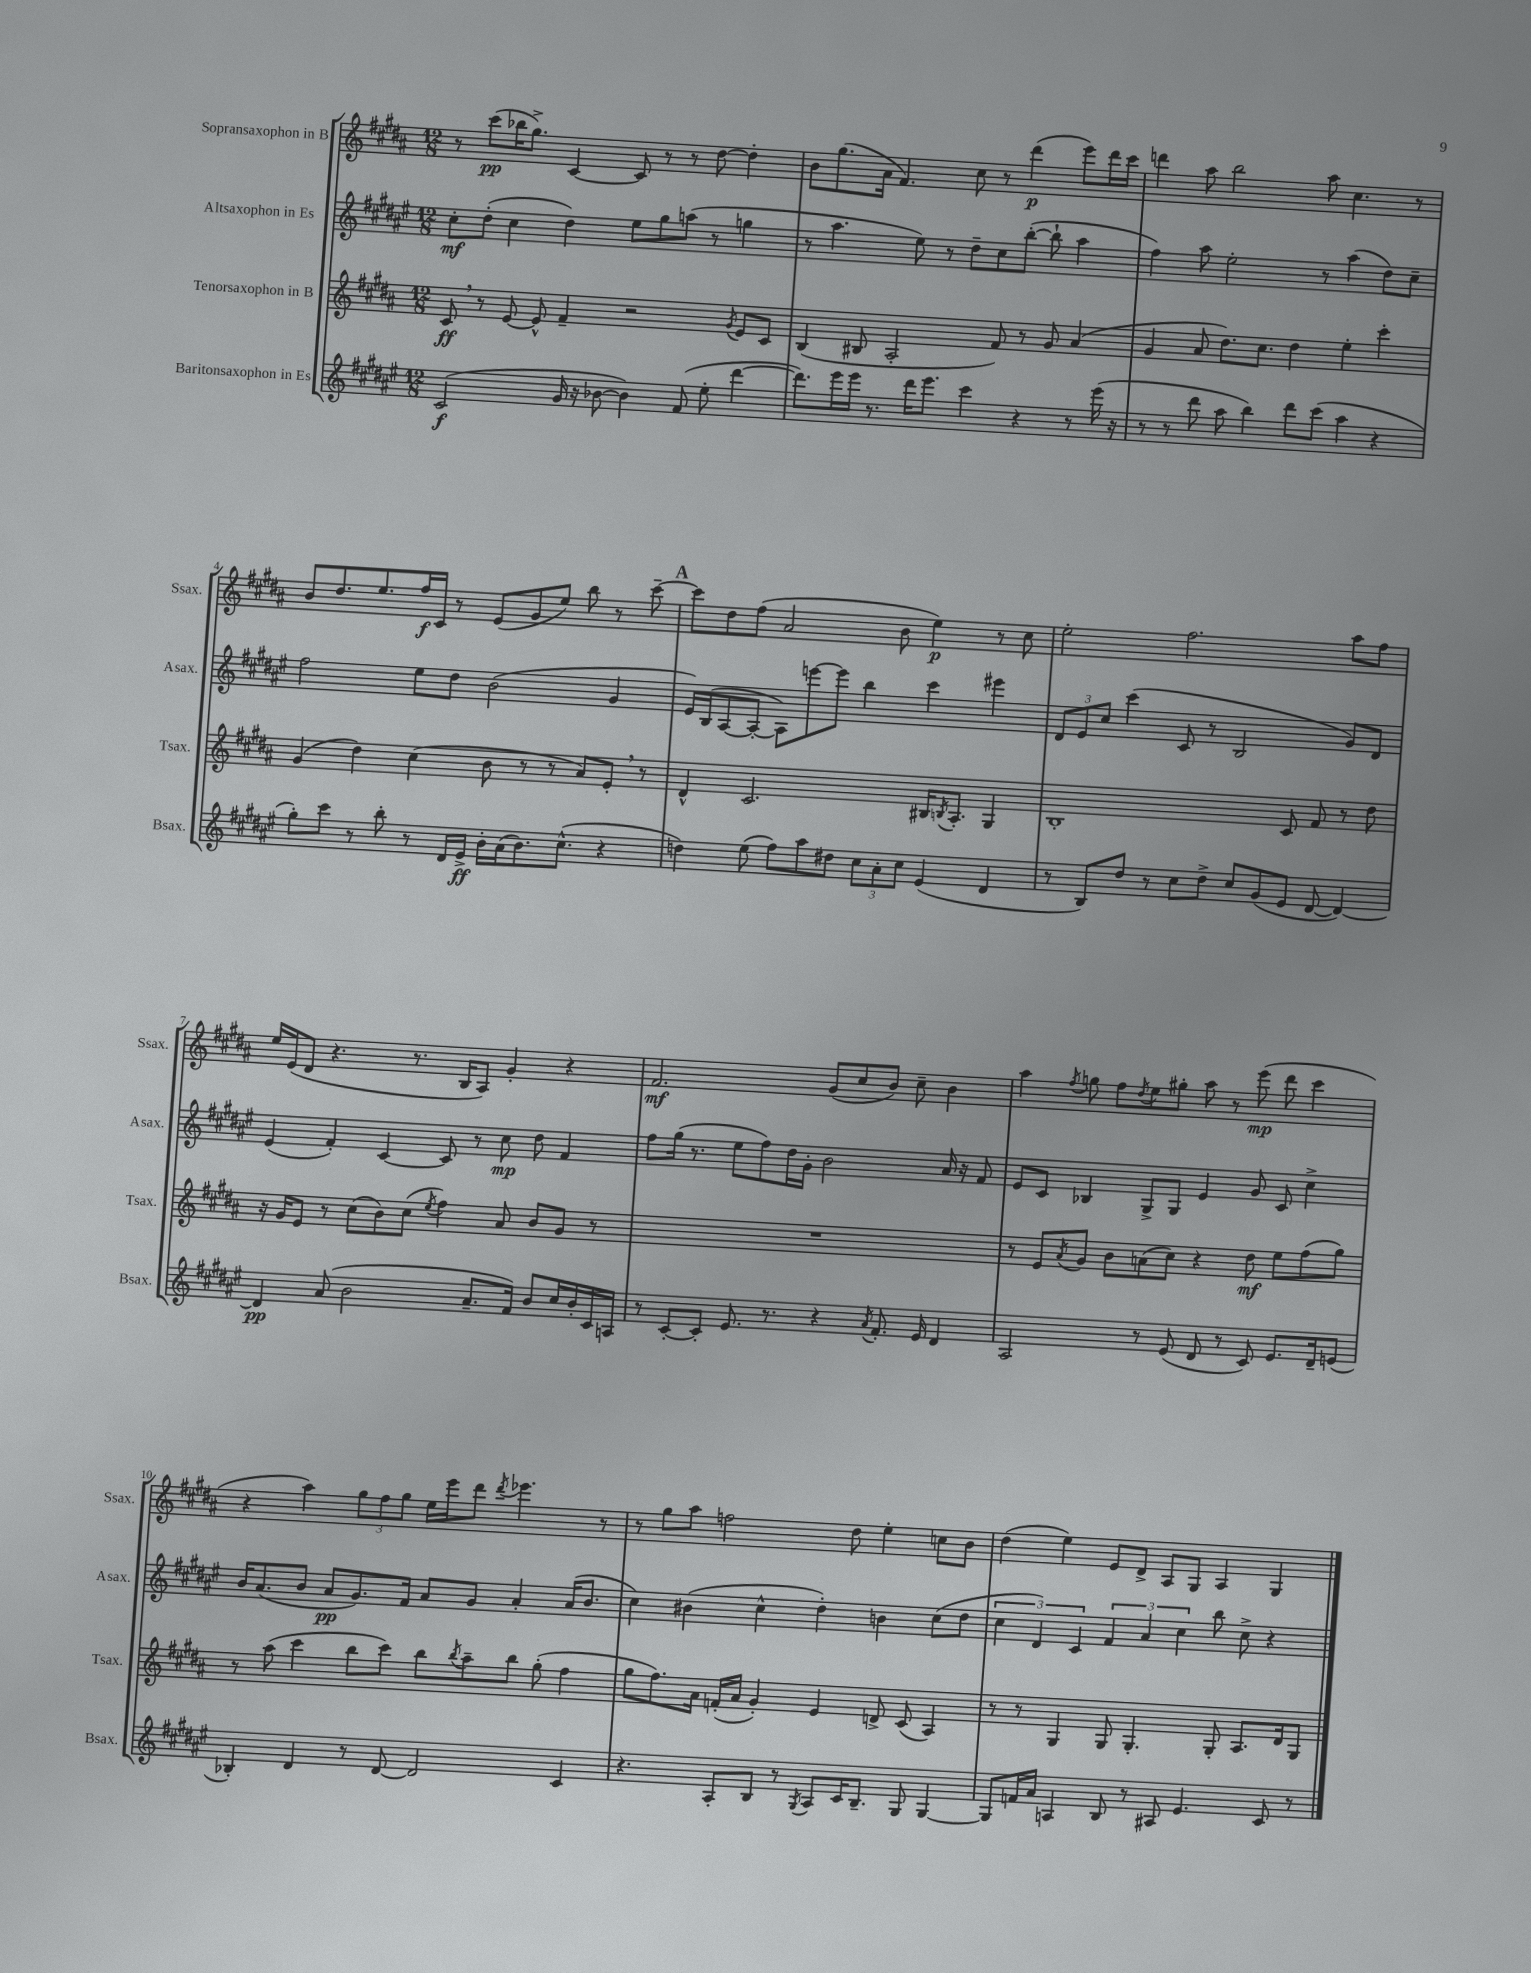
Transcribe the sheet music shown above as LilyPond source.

<<
\new StaffGroup <<
\new Staff = "s0" \with { instrumentName = "Sopransaxophon in B" shortInstrumentName = "Ssax." } {
    \clef treble \key b \major \numericTimeSignature \time 12/8
    r8 cis'''8\pp( bes''16 gis''8.->) cis'4~ cis'8 r8 r8 dis''8~ dis''4-. |
    b'8 gis''8.( ais'16 fis'4.) cis''8 r8 dis'''4\p( e'''8) dis'''16 cis'''16 |
    d'''4 ais''8 b''2 ais''8 cis''4. r8 |
    b'8 dis''8. e''8. fis''16\f cis'16 r8 e'8( gis'8 e''8) b''8 r8 cis'''8~-- |
    \mark \markup { \bold "A" } cis'''8 dis''8 fis''8( ais'2 b'8 e''4\p) r8 cis''8 |
    e''2-. fis''2. ais''8 fis''8 |
    e''16 e'16( dis'8 r4. r8. b16 ais8) gis'4-. r4 |
    fis'2.\mf gis'8( cis''8 b'8) cis''8-- b'4 |
    ais''4 \acciaccatura { fis''8 } g''8 fis''8 \acciaccatura { dis''8 } e''8 gis''8-. ais''8 r8 e'''8\mp( dis'''8 cis'''4 |
    r4 ais''4) \tuplet 3/2 { gis''8 fis''8 gis''8 } e''16 e'''16 dis'''8 \acciaccatura { dis'''8 } ees'''4. r8 |
    r8 gis''8 ais''8 f''2 dis''8 e''4-. c''8 b'8 |
    dis''4( e''4) e'8 dis'8-> ais8 gis8 ais4 gis4 \bar "|." |
}
\new Staff = "s1" \with { instrumentName = "Altsaxophon in Es" shortInstrumentName = "Asax." } {
    \clef treble \key fis \major \numericTimeSignature \time 12/8
    cis''8-.\mf dis''8-.( cis''4 dis''4) eis''8 gis''8 a''8( r8 g''4 |
    r8 ais''4. eis''8) r8 dis''8-- cis''8 b''8~-.( b''8-! ais''4 |
    fis''4) ais''8 eis''2-. r8 ais''4( dis''8) cis''8-- |
    fis''2 eis''8 dis''8 b'2( gis'4 |
    \mark \markup { \bold "A" } eis'16) b16( ais8~ ais8~-. ais8) e'''8~ e'''8 b''4 cis'''4 eis'''4 |
    \tuplet 3/2 { dis'8 eis'8 cis''8 } cis'''4( cis'8 r8 b2 gis'8) dis'8 |
    eis'4( fis'4-.) cis'4~ cis'8 r8 cis''8\mp dis''8 fis'4 |
    fis''8 gis''16( r8. eis''8 fis''8) dis''16 gis'16-. b'2 ais'16 r16 fis'8 |
    eis'8 cis'8 bes4 gis8-> gis8 eis'4 gis'8 cis'8 cis''4-> |
    b'16 ais'8.( b'8 ais'8\pp gis'8.) fis'16 ais'8 gis'8 ais'4-. ais'16( b'8. |
    cis''4) bis'4( cis''4-^ dis''4-.) b'4 cis''8( dis''8 |
    \tuplet 3/2 { cis''4 dis'4) cis'4 } \tuplet 3/2 { fis'4 ais'4 cis''4 } b''8 cis''8-> r4 \bar "|." |
}
\new Staff = "s2" \with { instrumentName = "Tenorsaxophon in B" shortInstrumentName = "Tsax." } {
    \clef treble \key b \major \numericTimeSignature \time 12/8
    cis'8\ff \breathe r8 e'8~ e'8-^ fis'4-- r2 \acciaccatura { gis'8 } e'8 cis'8 |
    b4( bis8 ais2-. fis'8) r8 gis'8 ais'4( |
    gis'4 ais'8 dis''8.) cis''8. dis''4 e''4-. cis'''4-. |
    gis'4( dis''4) cis''4( b'8 r8 r8 ais'8) e'8-. \breathe r8 |
    \mark \markup { \bold "A" } dis'4-^ cis'2. bis16 \acciaccatura { b8 } ais8.-. gis4 |
    b1-. cis'8 fis'8 r8 dis''8 |
    r16 gis'16 e'8 r8 cis''8( b'8) cis''8( \acciaccatura { e''8 } fis''4) ais'8 b'8 gis'8 r8 |
    R1. |
    r8 e'8 \acciaccatura { ais'8 } gis'8 b'8 a'8( cis''8) r4 dis''8\mf e''8 fis''8( gis''8) |
    r8 ais''8( cis'''4 b''8 cis'''8) b''8 \acciaccatura { b''8 } ais''8-- b''8 gis''8-.( fis''4 |
    gis''8 fis''8.) ais'16 f'16-.( ais'16 gis'4-.) e'4 d'8-> cis'8( ais4) |
    r8 r8 gis4 gis8 gis4.-. gis8-. ais8. dis'16 gis8 \bar "|." |
}
\new Staff = "s3" \with { instrumentName = "Baritonsaxophon in Es" shortInstrumentName = "Bsax." } {
    \clef treble \key fis \major \numericTimeSignature \time 12/8
    cis'2\f( gis'16 r16 bes'8~ bes'4) fis'8( eis''8-. dis'''4~ |
    dis'''8.) eis'''16 eis'''16 r8. dis'''16 eis'''8. cis'''4 r4 r8 eis'''16( r16 |
    r8 r8 dis'''8 ais''8 b''4) dis'''8 cis'''8( ais''4 r4 |
    gis''8-.) cis'''8 r8 b''8-. r8 dis'16 eis'16->\ff b'16-. ais'16( b'8.) cis''8.-^( r4 |
    \mark \markup { \bold "A" } d''4) eis''8( fis''8) ais''8 dis''8 \tuplet 3/2 { cis''8 ais'8-. cis''8 } eis'4( dis'4 |
    r8 b8) dis''8 r8 cis''8 dis''8-> cis''8 gis'8( eis'8 dis'8~ dis'4~) |
    dis'4\pp ais'8( b'2 ais'8.-- fis'16) b'8 cis''16 b'16-. cis'16 a16 |
    r8 cis'8~-. cis'8-. eis'8. r8. r4 \acciaccatura { ais'8 } fis'8.-. eis'16 dis'4 |
    ais2 r8 eis'8( dis'8 r8 cis'8) eis'8. dis'16-- e'8( |
    bes4-.) dis'4 r8 dis'8~ dis'2 cis'4 |
    r4. ais8-. b8 r8 \acciaccatura { gis8 } ais8 cis'16 b8.-- gis8 gis4~ |
    gis8 f'16 ais'16 a4 b8 r8 ais8 eis'4. cis'8 r8 \bar "|." |
}
>>
>>
